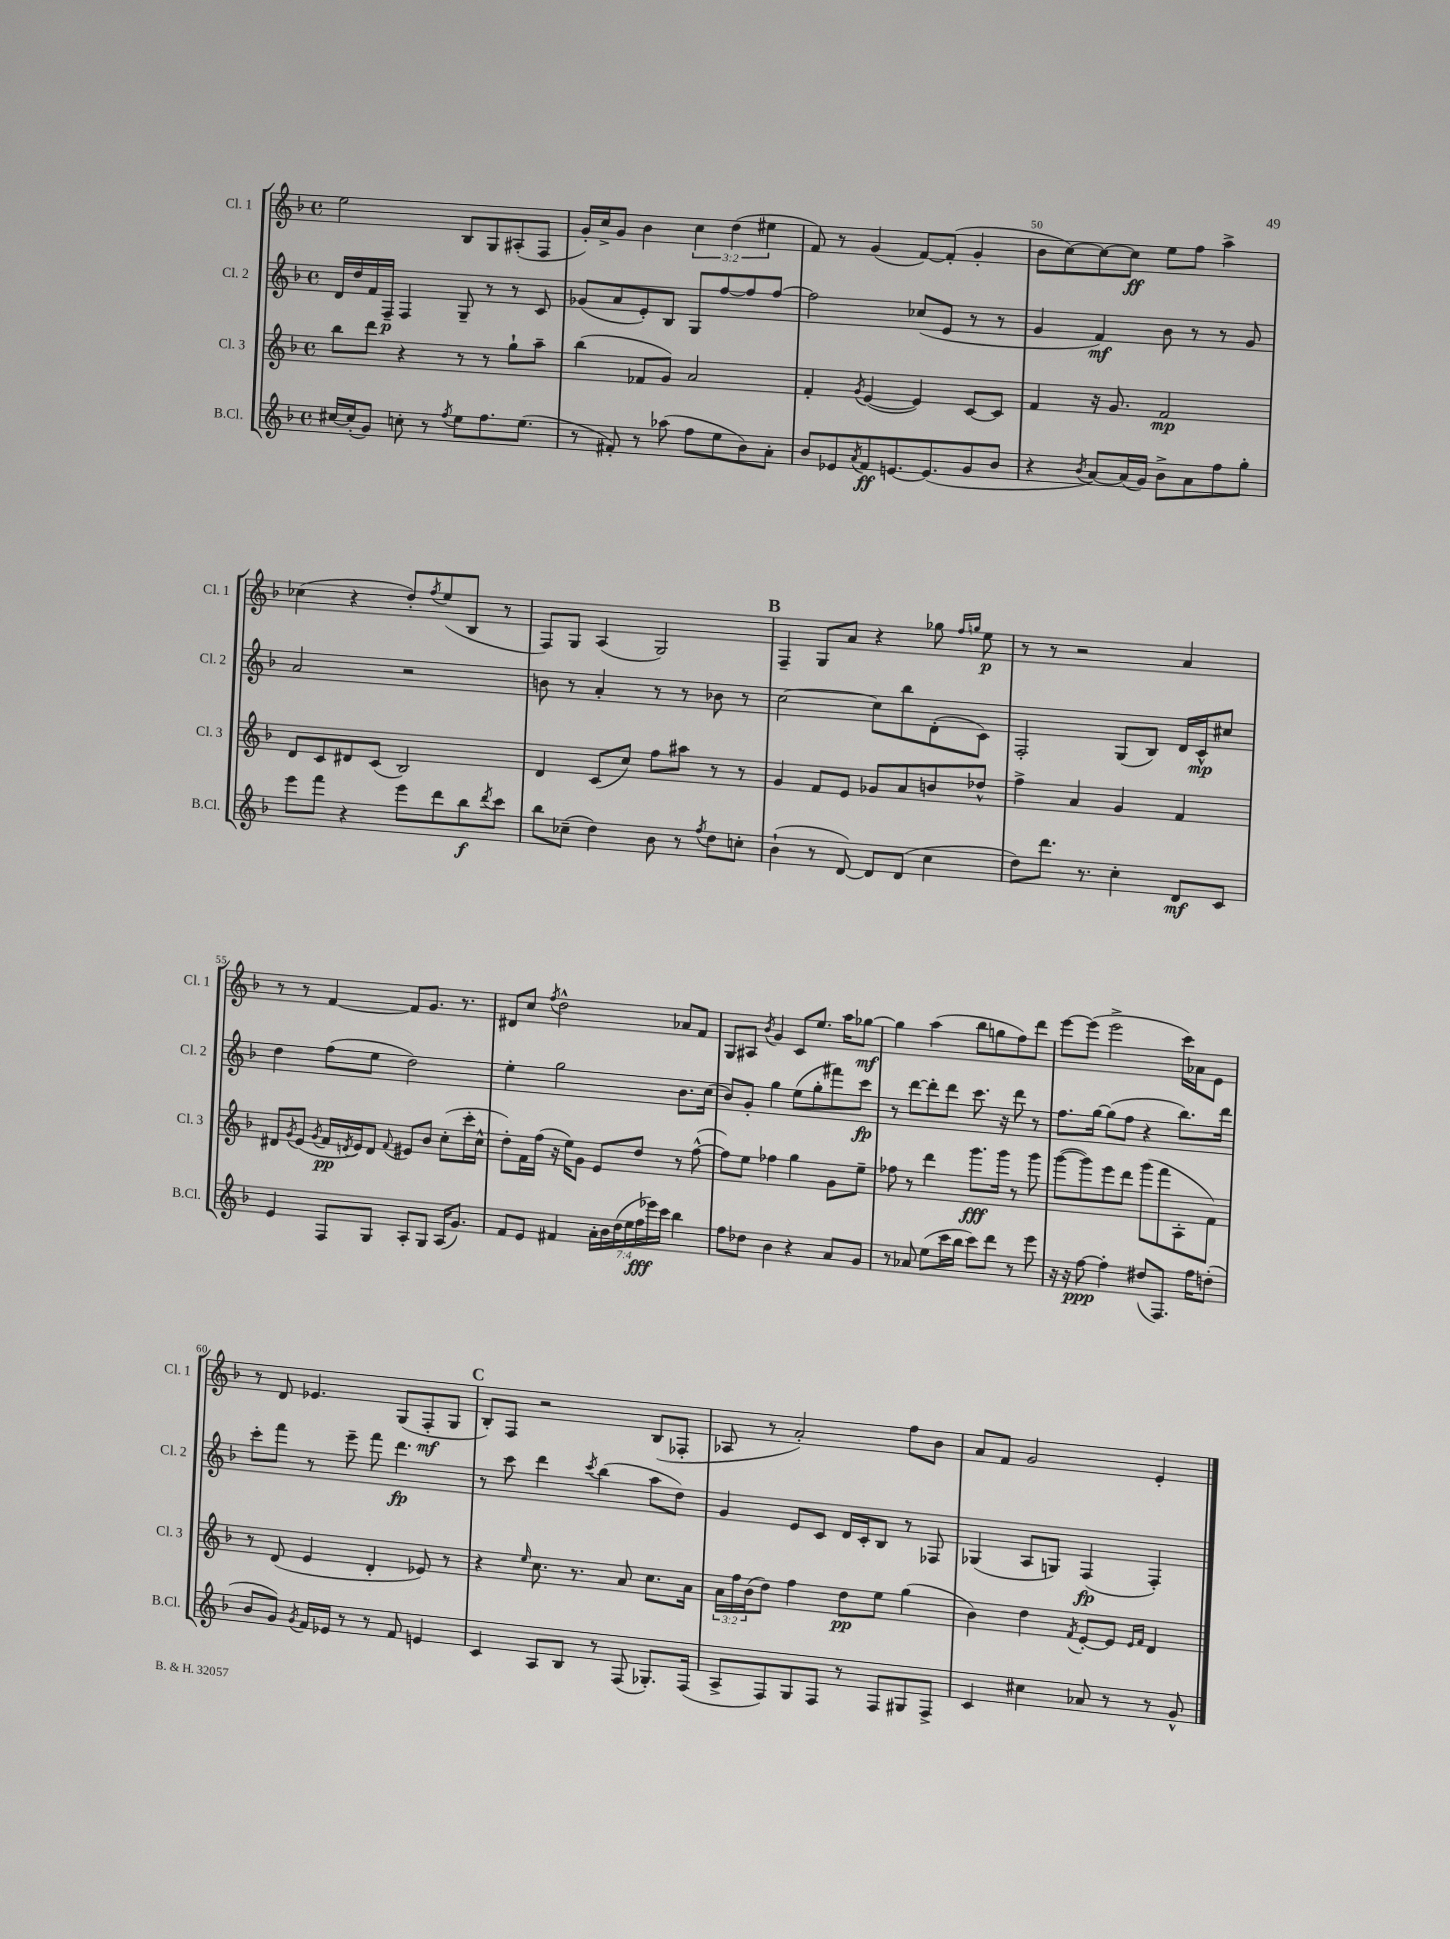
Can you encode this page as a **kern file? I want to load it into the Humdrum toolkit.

**kern	**dynam	**kern	**dynam	**kern	**dynam	**kern	**dynam
*part4	*part4	*part3	*part3	*part2	*part2	*part1	*part1
*staff4	*staff4	*staff3	*staff3	*staff2	*staff2	*staff1	*staff1
*I"B.Cl.	*	*I"Cl. 3	*	*I"Cl. 2	*	*I"Cl. 1	*
*I'B.Cl.	*	*I'Cl. 3	*	*I'Cl. 2	*	*I'Cl. 1	*
*clefG2	*	*clefG2	*	*clefG2	*	*clefG2	*
*k[b-]	*	*k[b-]	*	*k[b-]	*	*k[b-]	*
*M4/4	*	*M4/4	*	*M4/4	*	*M4/4	*
*met(c)	*	*met(c)	*	*met(c)	*	*met(c)	*
=47	=47	=47	=47	=47	=47	=47	=47
[16cc#X/LL	.	8bb-\L	.	16d/LL	.	2ee\	.
(16cc#'/J]	.	.	.	16dd/	.	.	.
8g/J)	.	8ddd\J	.	16f/	.	.	.
.	.	.	.	16F~/JJ	p	.	.
8ccn'\	.	4r	.	4F/	.	.	.
8r	.	.	.	.	.	.	.
8qff/	.	.	.	.	.	.	.
8ee\L	.	8r	.	8G~/	.	8B-/L	.
8.ff\	.	8r	.	8r	.	8G/	.
.	.	8gg`\L	.	8r	.	(8A#X'/	.
(8.ee\J	.	.	.	.	.	.	.
.	.	8aa~\J	.	8c/	.	8F/J	.
=48	=48	=48	=48	=48	=48	=48	=48
8r	.	(4bb-\	.	(8g-X/L	.	16g'/LL)	.
.	.	.	.	.	.	16cc^/J	.
8f#X'/)	.	.	.	8a/	.	8g/J	.
8r	.	8f-X/L	.	8e'/)	.	4b-\	.
(8aa-X\	.	8g/J)	.	8B-/J	.	.	.
8ff\L	.	2a/	.	8G/L	.	6cc\	.
8ee\	.	.	.	[8ff/	.	.	.
.	.	.	.	.	.	(6dd\	.
8b-\)	.	.	.	8ff/]	.	.	.
.	.	.	.	.	.	6ee#X\	.
8a'\J	.	.	.	[8ff/J	.	.	.
=49	=49	=49	=49	=49	=49	=49	=49
8b-/L	.	4f'/	.	2ff\]	.	8f/)	.
8e-X/	.	.	.	.	.	8r	.
8qa/	.	8qg/	.	.	.	.	.
8f/	ff	([4e/	.	.	.	(4g/	.
[8.en/	.	.	.	.	.	.	.
.	.	4e/])	.	(8cc-X/L	.	[8f/L)	.
(8.e/]	.	.	.	.	.	.	.
.	.	.	.	8e/J	.	(8f'/J]	.
8g/	.	[8c/L	.	8r	.	4g'/	.
8b-/J	.	8c/J]	.	8r	.	.	.
=50	=50	=50	=50	=50	=50	=50	=50
4r	.	4f/	.	4g/	.	8b-\L	.
.	.	.	.	.	.	[8cc\)	.
8qb-/	.	.	.	.	.	.	.
[8a/L)	.	16r	.	4f/)	mf	8cc\_	.
.	.	8.g/	.	.	.	.	.
(16a/L]	.	.	.	.	.	8cc\J]	ff
16g/JJ)	.	.	.	.	.	.	.
8b-^\L	.	2f/	mp	8b-\	.	8ee\L	.
8a\	.	.	.	8r	.	8ff\J	.
8ff\	.	.	.	8r	.	4aa^\	.
8gg'\J	.	.	.	8g/	.	.	.
!!LO:LB:g=z
=51	=51	=51	=51	=51	=51	=51	=51
8eee\L	.	8d/L	.	2a/	.	(4cc-X\	.
8fff\J	.	8c/	.	.	.	.	.
4r	.	8d#X/	.	.	.	4r	.
.	.	(8c/J	.	.	.	.	.
8eee\L	.	2B-/)	.	2r	.	8dd'/L)	.
.	.	.	.	.	.	8qff/	.
8ddd\	.	.	.	.	.	(8ee/	.
8bb-\	f	.	.	.	.	8B-/J	.
8qddd/	.	.	.	.	.	.	.
8ccc\J	.	.	.	.	.	8r	.
=52	=52	=52	=52	=52	=52	=52	=52
8bb-\L	.	4d/	.	8bn\	.	8F/L)	.
(8cc-X~\J	.	.	.	8r	.	8G/J	.
4dd\)	.	(8c/L	.	4a'/	.	(4A/	.
.	.	8cc/J)	.	.	.	.	.
8b-\	.	8ff\L	.	8r	.	2G/)	.
8r	.	8aa#X\J	.	8r	.	.	.
8qff/	.	.	.	.	.	.	.
8dd\L	.	8r	.	8b-X\	.	.	.
8ccn'\J	.	8r	.	8r	.	.	.
!!LO:REH:place=s1:t=B
=53	=53	=53	=53	=53	=53	=53	=53
(4b-`\	.	4g/	.	[2cc\	.	4F~/	.
8r	.	8f/L	.	.	.	8G/L	.
[8d/)	.	8e/J	.	.	.	8a/J	.
8d/L]	.	8g-X/L	.	8cc\L]	.	4r	.
(8d/J	.	8a/	.	8bb-\	.	.	.
4cc\	.	8bn/	.	(8d'\	.	8gg-X\	.
.	.	.	.	.	.	16qqff/LL	.
.	.	.	.	.	.	16qqggn/JJ	.
.	.	8dd-X^^/J	.	8c\J)	.	8ee\	p
=54	=54	=54	=54	=54	=54	=54	=54
8dd\L)	.	4ff^\	.	2F'/	.	8r	.
8.ddd\J	.	.	.	.	.	8r	.
.	.	4a/	.	.	.	2r	.
8.r	.	.	.	.	.	.	.
4cc'\	.	4g/	.	(8G/L	.	.	.
.	.	.	.	8B-/J)	.	.	.
8d/L	mf	4f/	.	16d/LL	.	4a/	.
.	.	.	.	16c^^/J	mp	.	.
8c/J	.	.	.	8cc#X/J	.	.	.
!!LO:LB:g=z
=55	=55	=55	=55	=55	=55	=55	=55
4e/	.	8d#X/L	.	4dd\	.	8r	.
.	.	8qg/	.	.	.	.	.
.	.	(8e/J	.	.	.	8r	.
.	.	8qg/	.	.	.	.	.
8F/L	.	16f/LL	pp	(8ff\L	.	[4f/	.
.	.	8qdn/	.	.	.	.	.
.	.	16e/J)	.	.	.	.	.
8G/J	.	8d/J	.	8ee\J	.	.	.
.	.	8qqf/	.	.	.	.	.
8A'/L	.	8e#X/L	.	2dd\)	.	8f/L]	.
8G/J	.	8b-/J	.	.	.	8.g/J	.
(16A/KL	.	(8cc'\L	.	.	.	.	.
8.g/J)	.	.	.	.	.	8.r	.
.	.	16ccc'\L	.	.	.	.	.
.	.	16cc^^\JJ	.	.	.	.	.
=56	=56	=56	=56	=56	=56	=56	=56
8f/L	.	8dd'\L)	.	4ee'\	.	8d#X/L	.
8e/J	.	16f\L	.	.	.	8cc/J	.
.	.	(16ff\JJ	.	.	.	.	.
.	.	.	.	.	.	8qff/	.
4f#X/	.	16r	.	2gg\	.	2dd^^\	.
.	.	16ee\KL)	.	.	.	.	.
.	.	8g\J	.	.	.	.	.
28a'\LL	.	8e/L	.	.	.	.	.
28b-\	.	.	.	.	.	.	.
(28dd\	.	.	.	.	.	.	.
28ee\	.	.	.	.	.	.	.
.	.	8dd/J	.	.	.	.	.
28ff\	fff	.	.	.	.	.	.
28eee-X\)	.	.	.	.	.	.	.
28ccc\JJ	.	.	.	.	.	.	.
4bb-\	.	8r	.	8.b-\L	.	8a-X/L	.
.	.	([8ff^^\	.	.	.	8f/J	.
.	.	.	.	(16cc\Jk	.	.	.
=57	=57	=57	=57	=57	=57	=57	=57
8ff\L	.	8ff\L])	.	8b-/L)	.	8G/L	.
8dd-X\J	.	8ee\J	.	8g'/J	.	8A#X/J	.
.	.	.	.	.	.	8qb-/	.
4b-\	.	4ff-X\	.	4gg\	.	4g/	.
4r	.	4gg\	.	(8ee\L	.	8c/L	.
.	.	.	.	8gg'\	.	8.ee/J	.
8a/L	.	8g\L	.	8fff#X\)	.	.	.
.	.	.	.	.	.	16aa\KL	.
8g/J	.	8ee~\J	.	8ccc\J	fp	[8gg-X\J	mf
=58	=58	=58	=58	=58	=58	=58	=58
8r	.	8ff-X\	.	8r	.	4gg-\]	.
8a-X/	.	8r	.	[8ddd\L	.	.	.
(8ee\L	.	4ddd\	.	8ddd'\]	.	(4aa\	.
16ccc\L	.	.	.	8ddd\J	.	.	.
16bb-\JJ	.	.	.	.	.	.	.
8ccc\L)	.	8.ggg\L	fff	8.ccc\	.	8bb-\L	.
8ddd\J	.	.	.	.	.	8ggn\	.
.	.	16ggg\Jk	.	16r	.	.	.
8r	.	8r	.	8ddd\	.	8ff\)	.
8eee\	.	8ggg\	.	8r	.	8ddd\J	.
=59	=59	=59	=59	=59	=59	=59	=59
16r	.	([8ggg\L	.	8.ff\L	.	[8eee\L	.
16r	.	.	.	.	.	.	.
[8ff\	ppp	8ggg\])	.	.	.	(8eee\J]	.
.	.	.	.	[16gg\Jk	.	.	.
4ff'\]	.	8eee\	.	(8gg\L]	.	2eee^\	.
.	.	8ddd\J	.	8ff\J	.	.	.
(8dd#X/L	.	(8ggg\L	.	4r	.	.	.
8.F/J)	.	8fff\	.	.	.	.	.
.	.	8A'\	.	8.bb-\L)	.	16ccc\LL)	.
16ff\KL	.	.	.	.	.	16a-X\J	.
(8ddn'\J	.	8f\J)	.	.	.	8e\J	.
.	.	.	.	16ddd\Jk	.	.	.
!!LO:LB:g=z
=60	=60	=60	=60	=60	=60	=60	=60
8b-/L	.	8r	.	8ccc'\L	.	8r	.
8g/J)	.	(8d/	.	8fff\J	.	8d/	.
8qg/	.	.	.	.	.	.	.
16f/LL	.	4e/	.	8r	.	4.e-X/	.
16e-X/JJ	.	.	.	.	.	.	.
8r	.	.	.	8eee~\	.	.	.
8r	.	4d'/	.	8fff\	.	.	.
8f/	.	.	.	4.ddd\	fp	(8G/L	.
4en/	.	8e-X/)	.	.	.	8F'/	mf
.	.	8r	.	.	.	8G/J	.
!!LO:REH:place=s1:t=C
=61	=61	=61	=61	=61	=61	=61	=61
4c/	.	4r	.	8r	.	8B-'/L)	.
.	.	.	.	8ccc\	.	8F/J	.
.	.	16qqee/	.	.	.	.	.
8A/L	.	8.cc\	.	4ddd\	.	2r	.
8B-/J	.	.	.	.	.	.	.
.	.	8.r	.	.	.	.	.
.	.	.	.	8qccc/	.	.	.
8r	.	.	.	(4bb-\	.	.	.
(8F/	.	8a/	.	.	.	.	.
8.G-X'/L)	.	8.cc\L	.	8aa\L	.	(8B-/L	.
.	.	.	.	8dd\J)	.	8F-X'/J	.
(16F/Jk	.	16a\Jk	.	.	.	.	.
=62	=62	=62	=62	=62	=62	=62	=62
8A^/L	.	24a\LL	.	4g/	.	8A-X/	.
.	.	24ff\	.	.	.	.	.
.	.	(24b-\J	.	.	.	.	.
8F/)	.	8dd\J)	.	.	.	8r	.
8G/	.	4ff\	.	8e/L	.	2a'/)	.
8F/J	.	.	.	8c/J	.	.	.
8r	.	8dd\L	pp	16d/LL	.	.	.
.	.	.	.	16c'/J	.	.	.
8F/L	.	8ee\J	.	8B-/J	.	.	.
8G#X/	.	(4gg\	.	8r	.	8ff\L	.
8F^/J	.	.	.	8F-X/	.	8b-\J	.
=63	=63	=63	=63	=63	=63	=63	=63
4c/	.	4b-\)	.	(4G-X/	.	8a/L	.
.	.	.	.	.	.	8f/J	.
4cc#X\	.	4dd\	.	8A/L	.	2g/	.
.	.	.	.	8Gn/J)	.	.	.
.	.	8qf/	.	.	.	.	.
8a-X/	.	[8e'/L	.	(4F/	fp	.	.
8r	.	8e/J]	.	.	.	.	.
.	.	16qqe/LL	.	.	.	.	.
.	.	16qqf/JJ	.	.	.	.	.
8r	.	4d/	.	4F'/)	.	4e'/	.
8g^^/	.	.	.	.	.	.	.
==	==	==	==	==	==	==	==
*-	*-	*-	*-	*-	*-	*-	*-
